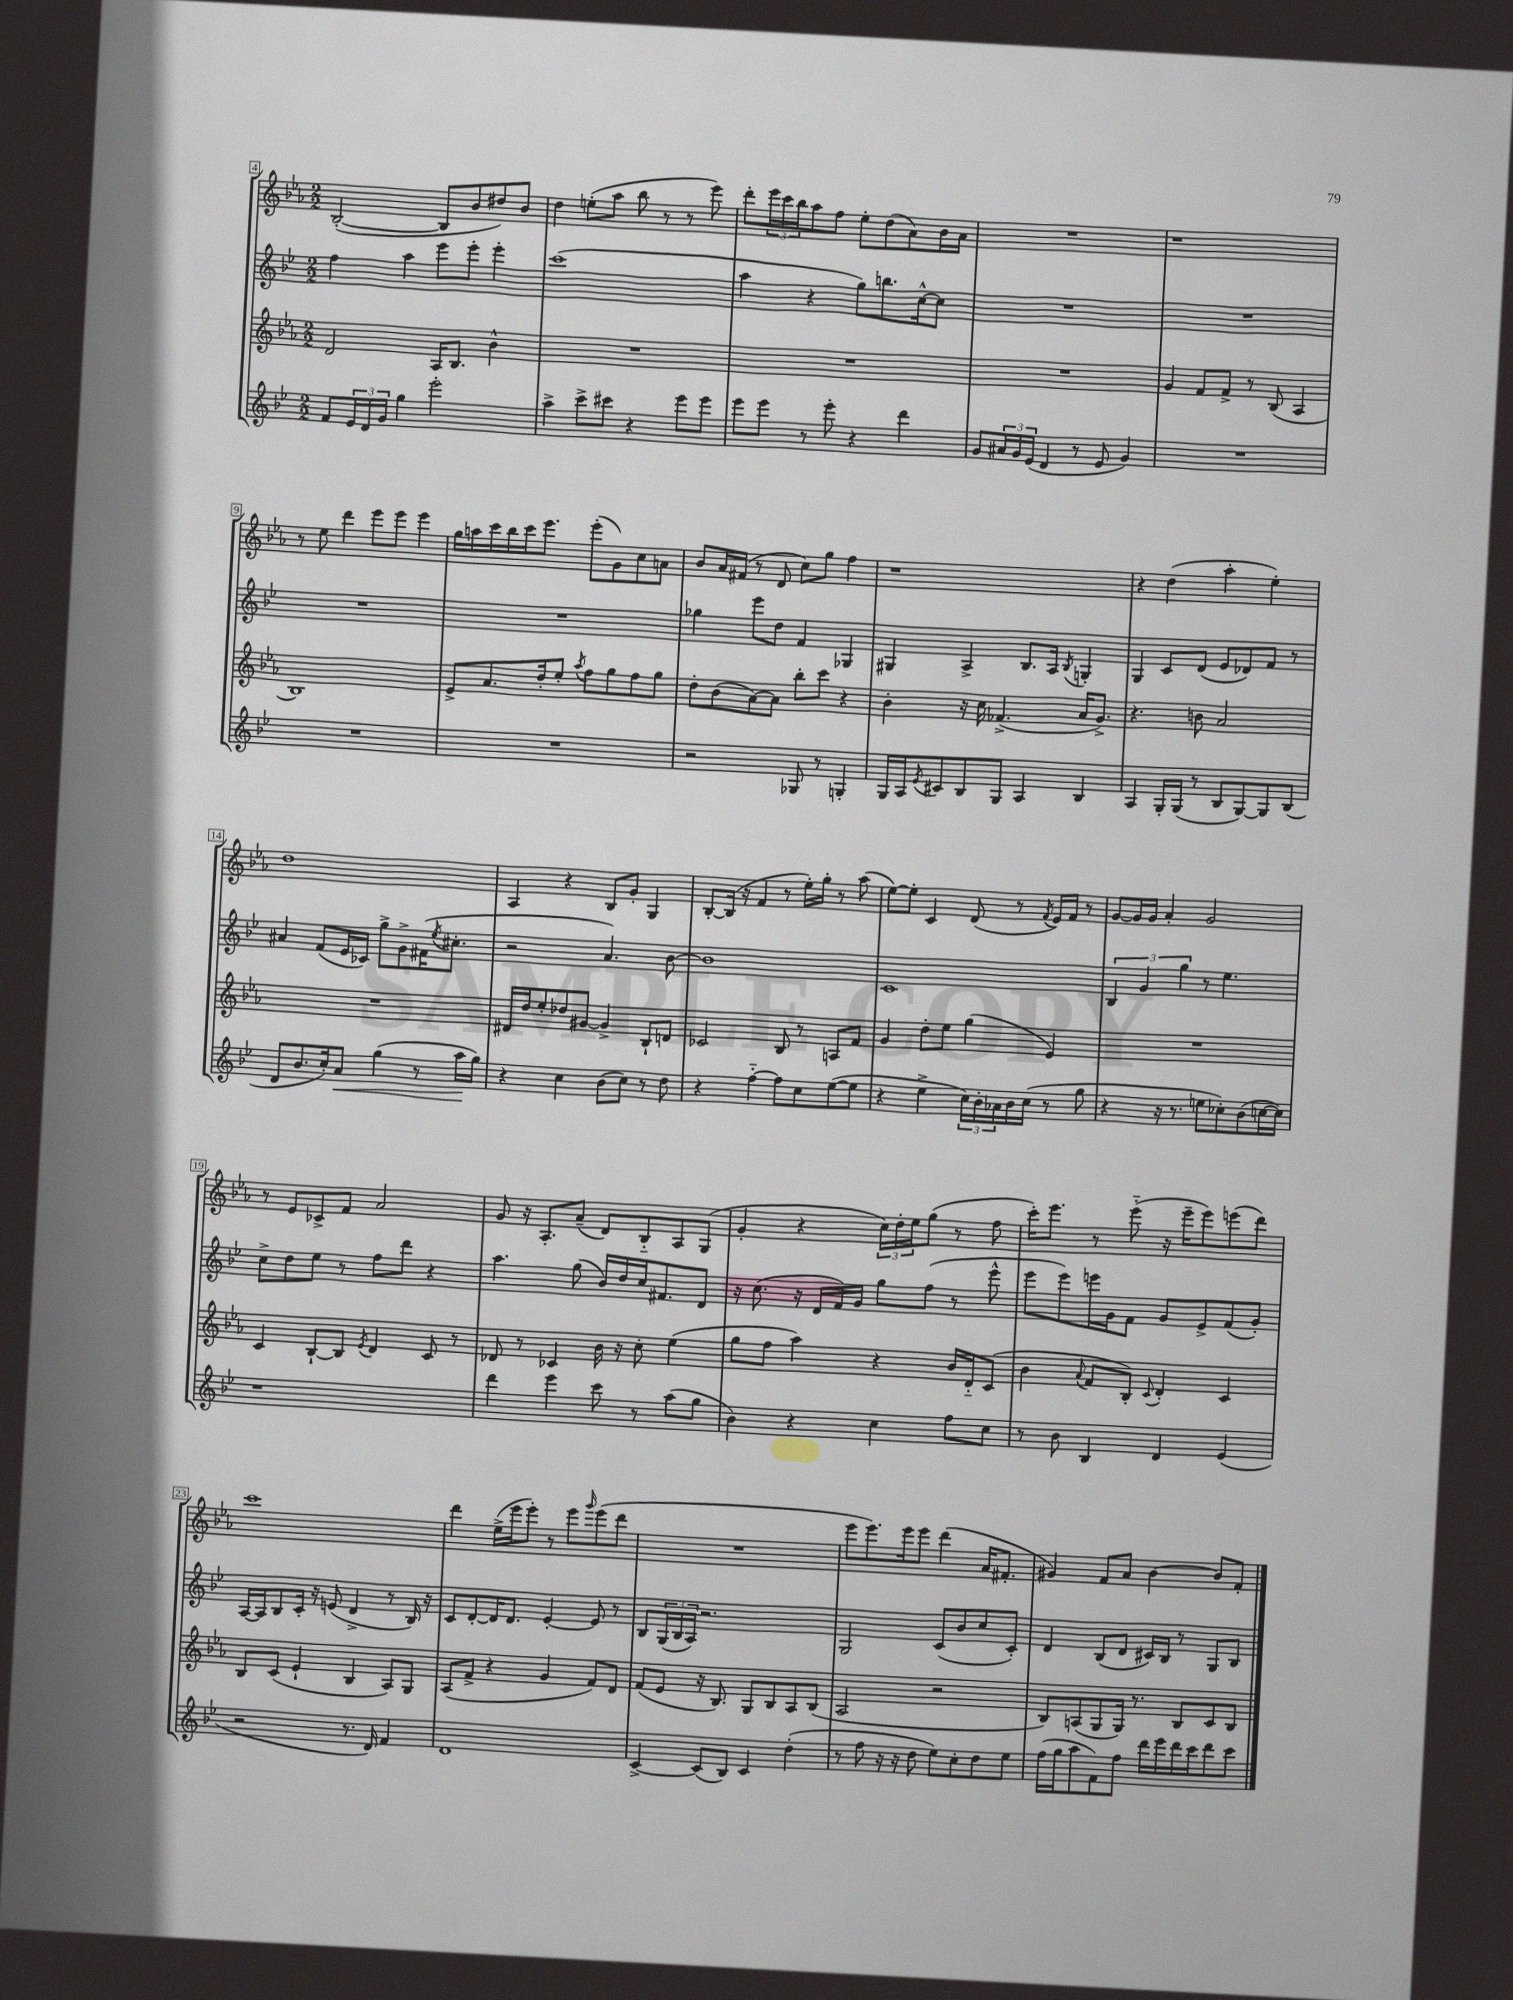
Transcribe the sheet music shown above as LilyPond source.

<<
\new StaffGroup <<
\new Staff = "s0" {
    \clef treble \key ees \major \numericTimeSignature \time 2/2
    bes2~-.( bes8 bes'8 dis''8) bes'8 |
    d''4 e''8-.( aes''8 bes''8 r8 r8 ees'''8) |
    d'''8-. \tuplet 3/2 { ees'''16 c'''16 bes''16 } aes''8 f''8 ees''8-. d''8( aes'8) bes'16 aes'16 |
    R1 |
    r1 |
    r8 ees''8 d'''4 ees'''8 ees'''8 ees'''4 |
    g''16 a''16 c'''16 bes''16 c'''16 ees'''8. ees'''8-.( g'8) c''8 a'8 |
    bes'8 aes'16 fis'16( r8 d'8 c''8) g''8 f''4 |
    r1 |
    r4 d''4( aes''4-. ees''4-.) |
    d''1 |
    aes4 r4 bes8 g'8-. g4 |
    bes8~-. bes16( r16 f'4 r8 ees''16-.) g''16-. r8 aes''8( |
    ees''8~) ees''8-. c'4 d'8( r8 \acciaccatura { f'8 } ees'16) f'16 r8 |
    g'8~ g'16 g'16 aes'4-. g'2 |
    r8 ees'8 ces'8-> f'8 aes'2 |
    g'8 r16 aes8.-. aes'8--( d'8) bes8-_ aes8 g8( |
    g'4-. r4 \tuplet 3/2 { c''16) d''16-. ees''16 } g''8( r8 f''8 |
    c'''16-.) ees'''8. r8 ees'''8-_( r16 ees'''16-- ees'''8) e'''8( d'''8) |
    c'''1 |
    d'''4 ees''16->( ees'''16 ees'''8-.) r8 ees'''8 \grace { g'''16 } ees'''8( d'''8 |
    R1 |
    ees'''8 ees'''8.) ees'''16 ees'''8 d'''4( aes'16 fis'8.-. |
    gis'4) f'8 aes'8 bes'4~ bes'8 f'8-. \bar "|." |
}
\new Staff = "s1" {
    \clef treble \key bes \major \numericTimeSignature \time 2/2
    f''4 a''4 ees'''8 ees'''8-. ees'''4-. |
    c'''1( |
    a''4 r4 g''8) b''8. c''16~-^ c''8 |
    R1 |
    R1 |
    R1 |
    R1 |
    ges''4 ees'''8 d''8 f'4 ges4 |
    gis4 a4-> bes8. a16 \acciaccatura { bes8 } g4-. |
    g4 c'8 d'8( ees'8 des'8) f'8 r8 |
    ais'4 f'8( ees'16 ces'16) g''8-> g'8-> fis'16( \acciaccatura { ees''8 } cis''8.-. |
    r2 a'4.) bes'8~ |
    bes'1 |
    c'1 |
    \tuplet 3/2 { bes4 g'4 g''4 } r8 ees''4. |
    c''8-> d''8 ees''8 r8 f''8 d'''8 r4 |
    a''4. g''8( bes'16) d''16 c''16 fis'8. d'8 |
    r16 c''8.( r16 d'16 f'16) g'16 g''8 f''8( r8 ees'''8-^ |
    ees'''8 ees'''8) e'''16 g'16 f'8 g'8 ees'8-> f'8( g'8-.) |
    a16~ a16 bes8 c'16-. r16 e'8( d'4-> r8 bes16) r16 |
    c'8 d'8~-. d'16 d'8. ees'4~-. ees'8 r8 |
    bes8 \tuplet 3/2 { g16( bes16 a16) } r2. |
    g2 c'8( bes'8 c''8 c'8-.) |
    d'4 bes8( d'8 cis'16) bes16 r8 g8 bes8 \bar "|." |
}
\new Staff = "s2" {
    \clef treble \key ees \major \numericTimeSignature \time 2/2
    d'2 aes16 bes8. bes'4-^ |
    R1 |
    R1 |
    R1 |
    g'4 f'8 f'8-> r8 bes8( aes4 |
    bes1) |
    ees'8-> aes'8. d''16-. ees''8-. \acciaccatura { aes''8 } f''8 g''8 f''8 g''8 |
    d''8-. bes'8( aes'8~) aes'8 bes''8-. c'''8 r4 |
    bes'4-. r16 c''16 fes'4.->( aes'16 g'8.->) |
    r4. b'8 aes'2 |
    R1 |
    dis'16 d''16 ees''8-. des''8 gis'8~ gis'4-> bes8-! d'8 |
    ces'2 bes8 r8 a8 f'8 |
    g'4 d''8-. ees''8 g''4( ees'4) |
    R1 |
    c'4 bes8~-! bes8 \acciaccatura { ees'8 } d'4 c'8 r8 |
    des'8 r8 ces'4 bes'16 r16 c''8-. ees''4( |
    g''8 f''8 aes''4) r4 bes'16 d'16-_ c'8( |
    bes'4 \appoggiatura { aes'8 } f'8 bes8-.) \appoggiatura { c'8 } d'4-. c'4 |
    bes8 c'8( ees'4-! bes4 aes8) g8 |
    aes8( f'8-> r4 g'4 f'8) d'8 |
    f'8( ees'8 r16 bes8.) g8 bes8 aes8 bes8( |
    aes2 r2 |
    bes8) a8( g8 g16) r8. bes8 c'8 bes8 \bar "|." |
}
\new Staff = "s3" {
    \clef treble \key bes \major \numericTimeSignature \time 2/2
    f'8 \tuplet 3/2 { ees'16 d'16 g'16 } g''4 ees'''2-. |
    a''4-> c'''8-> cis'''8 r4 ees'''8 ees'''8 |
    ees'''8 ees'''8 r8 ees'''8-. r4 d'''4 |
    g'8 \tuplet 3/2 { ais'16 g'16 ees'16( } d'4 r8 ees'8 g'4) |
    R1 |
    R1 |
    R1 |
    r2 ges8 r8 g4-. |
    g16 a16 \acciaccatura { ees'8 } cis'8 bes8 g8 a4 bes4 |
    a4 g16-. g16( r8 bes8 g8~) g8 bes8( |
    d'8 bes'8. c''16-.) a'8\< g''4( r8 a''16\! g''16) |
    r4 c''4 bes'8( c''8) r8 d''8 |
    r4 f''4~-_ f''8 c''8 ees''8~( ees''8 |
    r4 ees''4-> \tuplet 3/2 { c''16) bes'16-. aes'16 } bes'16 c''16( r8 g''8 |
    r4 r16 r8. e''8 ces''8-.) bes'8( c''16~ c''16) |
    r1 |
    d'''4 ees'''4 c'''8 r8 a''8( g''8 |
    bes'4) r4 c''4 f''8 c''8 |
    r8 bes'8 bes4 d'4 ees'4( |
    r2 r8. d'16) f'4 |
    d'1 |
    c'4~-> c'8( bes8) c'4 d''4-.( |
    r8 f''8 r16 r16 d''8 ees''8) c''8-. d''8 ees''8 |
    f''16( g''16 a''8 f'8) f''8 d'''16 ees'''16 d'''16 c'''16 d'''8 c'''8 \bar "|." |
}
>>
>>
\layout { \context { \Score currentBarNumber = #4 \override BarNumber.stencil = #(make-stencil-boxer 0.1 0.3 ly:text-interface::print) } }
